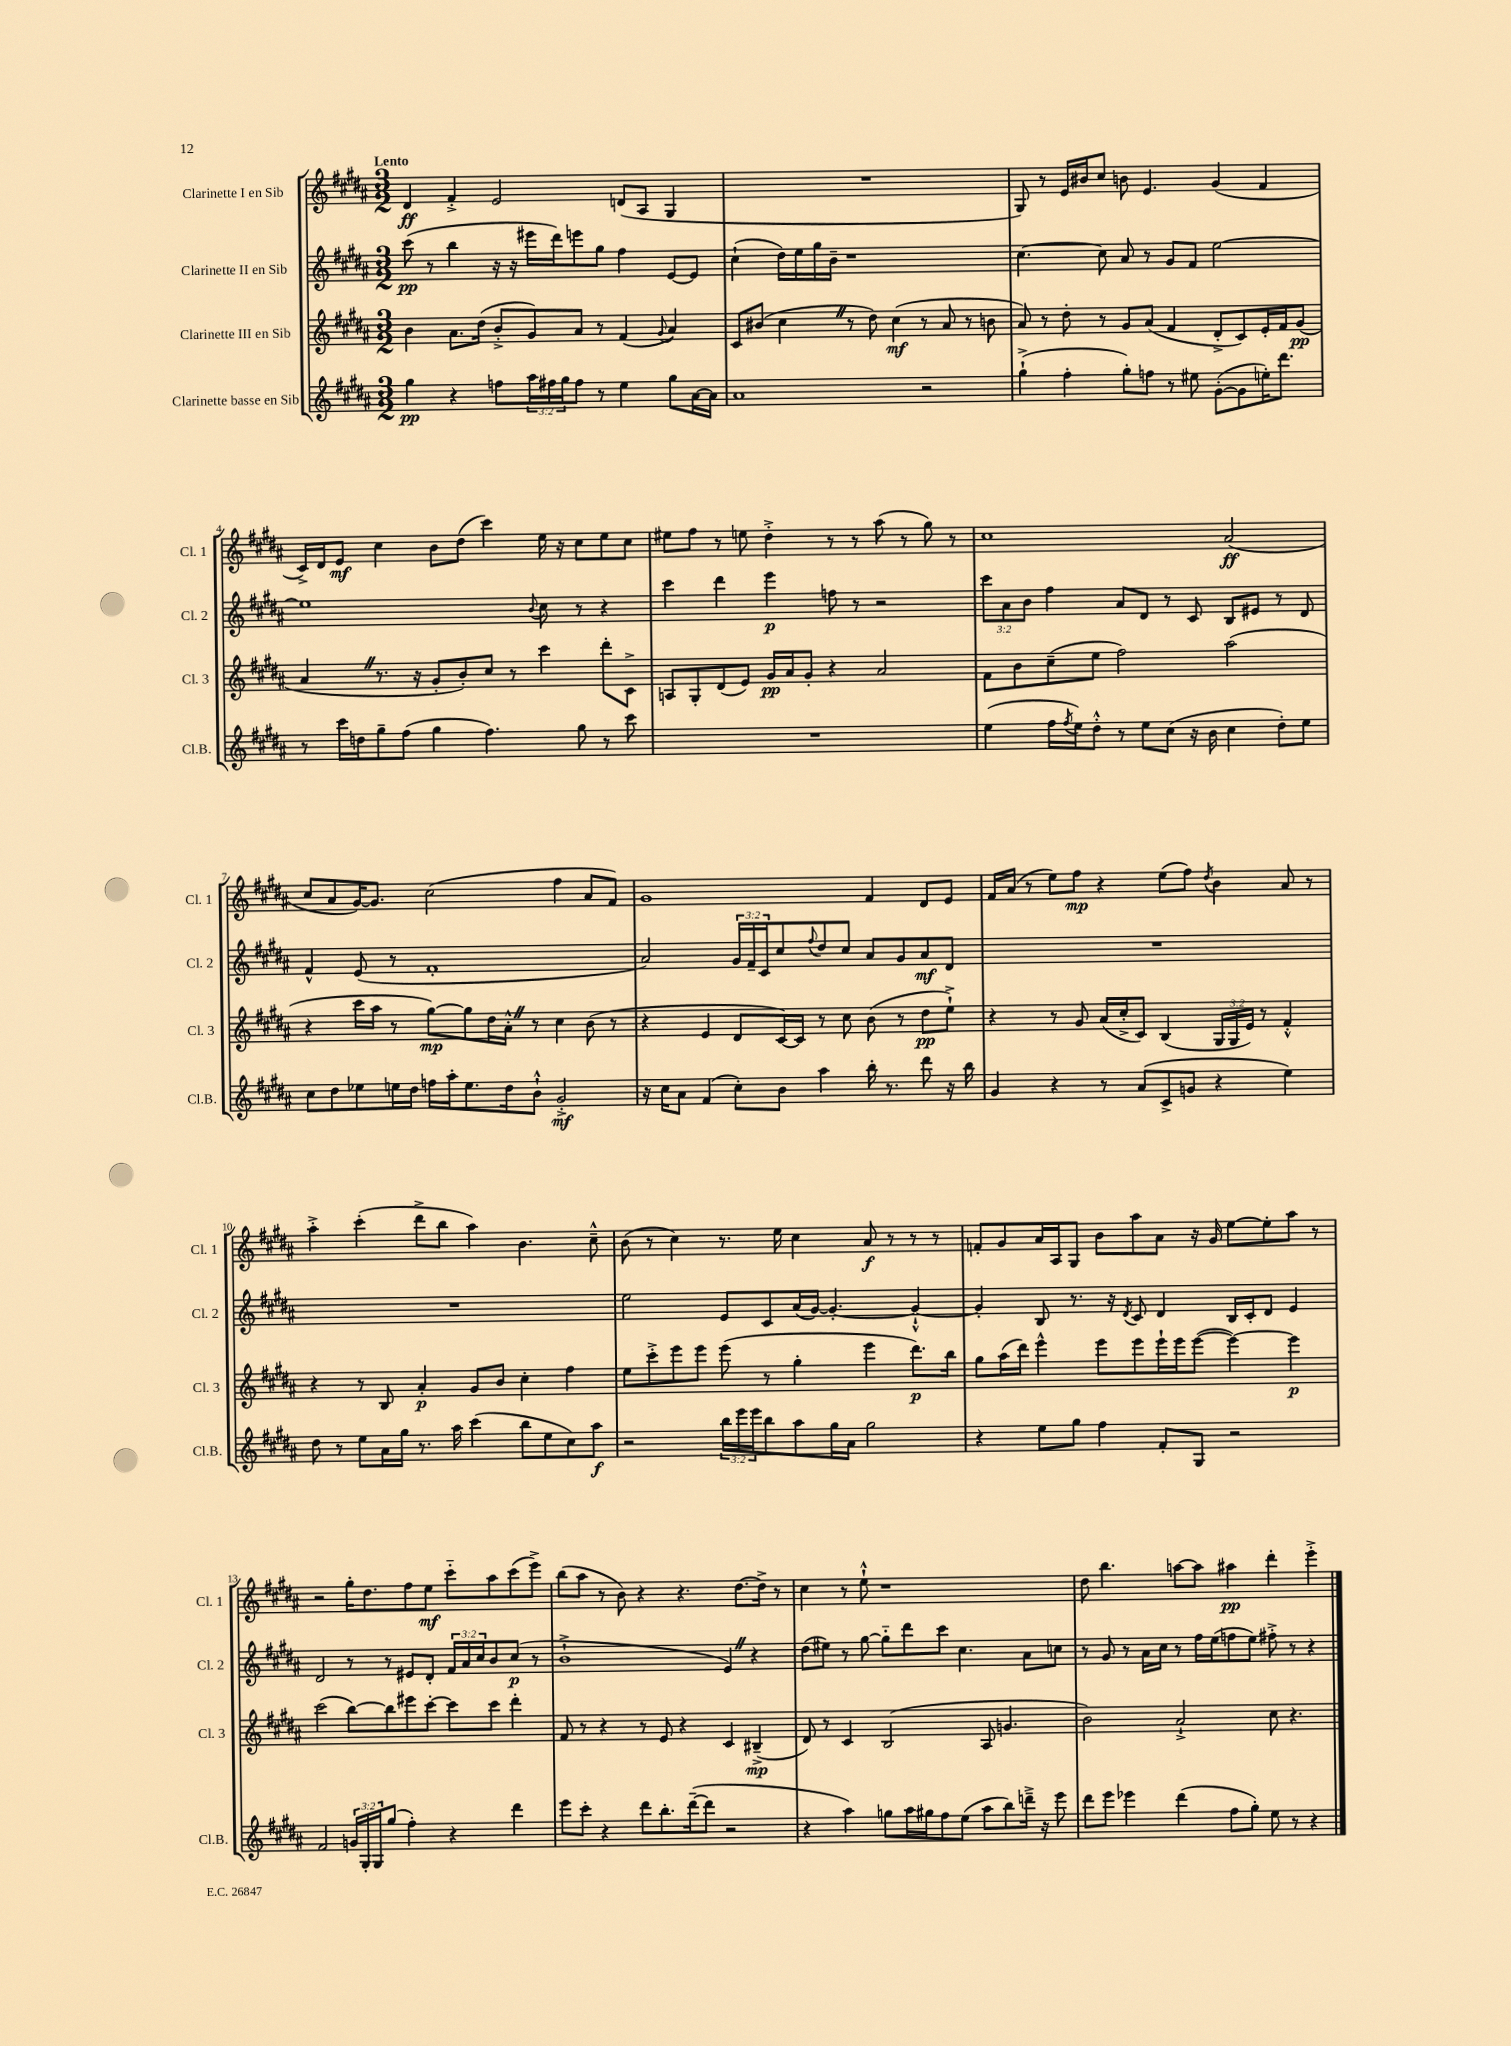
<<
\new StaffGroup <<
\new Staff = "s0" \with { instrumentName = "Clarinette I en Sib" shortInstrumentName = "Cl. 1" } {
    \clef treble \key b \major \numericTimeSignature \time 3/2 \tempo "Lento"
    dis'4\ff fis'4-.-> e'2 d'8( ais8 gis4 |
    R1. |
    gis8) r8 e'16 bis'16 cis''8 b'8 e'4. gis'4( fis'4 |
    cis'16->) dis'16 e'8\mf cis''4 b'8 dis''8( cis'''4) e''16 r16 cis''8 e''8 cis''8 |
    eis''8 fis''8 r8 e''8 dis''4-.-> r8 r8 ais''8( r8 gis''8) r8 |
    cis''1 ais'2\ff( |
    cis''8 ais'8 gis'16~) gis'8. cis''2( fis''4 ais'8 fis'8) |
    gis'1 fis'4 dis'8 e'8 |
    fis'16 ais'16( r8 e''8) fis''8\mp r4 e''8( fis''8) \acciaccatura { dis''8 } b'4 ais'8 r8 |
    ais''4-.-> cis'''4-.( dis'''8-> b''8 ais''4) b'4. cis''8---^ |
    b'8( r8 cis''4) r8. e''16 cis''4 ais'8\f r8 r8 r8 |
    f'8-. gis'8 ais'16 ais16 gis8 b'8 ais''8 ais'8 r16 gis'16 e''8~ e''8-. ais''8 r8 |
    r2 gis''16-. dis''8. fis''8 e''8\mf cis'''8-_ ais''8 cis'''8( e'''8->) |
    b''8( ais''8 r8 b'8) r4 r4. dis''8.~ dis''16-> r8 |
    cis''4 r8 e''8-!-^ r1 |
    dis''8 b''4. a''8~ a''8 ais''4\pp dis'''4-. e'''4-.-> \bar "|." |
}
\new Staff = "s1" \with { instrumentName = "Clarinette II en Sib" shortInstrumentName = "Cl. 2" } {
    \clef treble \key b \major \numericTimeSignature \time 3/2 \override Staff.TupletNumber.text = #tuplet-number::calc-fraction-text
    cis'''8\pp( r8 b''4 r16 r16 eis'''16 dis'''16) e'''8 gis''8 fis''4 e'8~ e'8 |
    cis''4-!( dis''16) e''16 gis''16 b'16-- r1 |
    cis''4.~ cis''8 ais'8 r8 gis'8 fis'8 e''2~ |
    e''1 \appoggiatura { b'8 } cis''8 r8 r4 |
    cis'''4 dis'''4 e'''4\p f''8 r8 r2 |
    \tuplet 3/2 { cis'''8 ais'8 b'8 } fis''4 ais'8 dis'8 r8 cis'8 b8 eis'8 r8 dis'8 |
    fis'4-^ e'8( r8 fis'1-. |
    ais'2) \tuplet 3/2 { gis'16 fis'16-- cis'16 } cis''8 \appoggiatura { fis''8 } dis''8 cis''8 ais'8 gis'8 ais'8\mf dis'8 |
    R1. |
    R1. |
    e''2 e'8 cis'8 ais'16( gis'16~) gis'4.~-. gis'4~-!-^ |
    gis'4-. b8 r8. r16 \acciaccatura { dis'8 } cis'8 dis'4 b16 cis'16-. dis'8 e'4 |
    dis'2 r8 r8 eis'8 dis'8-. \tuplet 3/2 { fis'16 ais'16 cis''16 } b'8 cis''8\p( r8 |
    b'1-!-> e'4) \once \override BreathingSign.text = \markup { \musicglyph "scripts.caesura.straight" } \breathe r4 |
    dis''8( eis''8) r8 gis''8~ gis''8-_ dis'''8 cis'''8 cis''4. ais'8 c''8 |
    r8 gis'8 r8 ais'16 cis''16 r8 fis''16 e''16( f''8 e''8) fis''8-.-> r8 r4 \bar "|." |
}
\new Staff = "s2" \with { instrumentName = "Clarinette III en Sib" shortInstrumentName = "Cl. 3" } {
    \clef treble \key b \major \numericTimeSignature \time 3/2 \override Staff.TupletNumber.text = #tuplet-number::calc-fraction-text
    b'4 ais'8. dis''16( b'8-.-> gis'8) ais'8 r8 fis'4( \appoggiatura { gis'8 } ais'4) |
    cis'8 bis'8( cis''4 \once \override BreathingSign.text = \markup { \musicglyph "scripts.caesura.straight" } \breathe r8 dis''8) cis''4\mf( r8 ais'8 r8 b'8 |
    ais'8) r8 dis''8-. r8 gis'8 ais'8( fis'4 dis'8-.-> cis'8) e'16-. fis'16 gis'8\pp( |
    ais'4 \once \override BreathingSign.text = \markup { \musicglyph "scripts.caesura.straight" } \breathe r8. r16 gis'8-. b'8-.) cis''8 r8 cis'''4 dis'''8-. cis'8-> |
    a8 gis8-. dis'8( e'8) gis'16\pp ais'16 gis'8-. r4 ais'2 |
    fis'8 b'8 cis''8--( e''8 fis''2) ais''2( |
    r4 cis'''16 ais''16 r8 gis''8~\mp) gis''8 dis''16 ais'16-.-^ \once \override BreathingSign.text = \markup { \musicglyph "scripts.caesura.straight" } \breathe r8 cis''4 b'8( r8 |
    r4 e'4 dis'8 cis'16~) cis'16 r8 cis''8 b'8( r8 dis''8\pp e''8-!->) |
    r4 r8 gis'8 ais'16( cis''16-.-> cis'8) b4( \tuplet 3/2 { gis16 gis16 e'16) } r8 fis'4-.-^ |
    r4 r8 b8 ais'4-.\p gis'8 b'8 cis''4-. fis''4 |
    e''8 cis'''8-.-> e'''8 e'''8 e'''8( r8 gis''4-. e'''4 dis'''8.\p) b''16 |
    gis''8 ais''16( dis'''16) e'''4-^ e'''8 e'''8 e'''16-! e'''16 e'''8~( e'''4~) e'''4\p |
    cis'''2( b''8~) b''8 eis'''8 cis'''8~-. cis'''8 cis'''8 dis'''4-. |
    fis'8 r8 r4 r8 e'8 r4 cis'4 bis4--->\mp( |
    dis'8) r8 cis'4 b2( ais8 g'4. |
    b'2) ais'2-!-> cis''8 r4. \bar "|." |
}
\new Staff = "s3" \with { instrumentName = "Clarinette basse en Sib" shortInstrumentName = "Cl.B." } {
    \clef treble \key b \major \numericTimeSignature \time 3/2 \override Staff.TupletNumber.text = #tuplet-number::calc-fraction-text
    gis''4\pp r4 f''8 \tuplet 3/2 { ais''16 fis''16 gis''16 } fis''8 r8 e''4 gis''8 ais'16~ ais'16 |
    ais'1 r2 |
    gis''4-!->( fis''4-. gis''8-.) f''8 r8 eis''8 gis'8~-.( gis'8 e''16-.) dis'''8. |
    r8 cis'''16 d''16 gis''8-- fis''8( gis''4 fis''4.) gis''8 r8 cis'''8 |
    R1. |
    e''4( fis''16 \acciaccatura { fis''8 } e''16) dis''8-.-^ r8 e''8 cis''8( r16 b'16 cis''4 dis''8-.) e''8 |
    cis''8 dis''8 ees''8 e''16 dis''16 f''16 ais''16-. e''8. dis''16 b'8-!-^ gis'2-.->\mf |
    r16 cis''16 ais'8 fis'4( cis''8-.) b'8 ais''4 b''16-. r8. dis'''8 r16 b''16 |
    gis'4 r4 r8 ais'8( cis'8-> g'8 r4 e''4) |
    dis''8 r8 e''8 ais'16 gis''16 r8. ais''16 cis'''4( b''8 e''8 cis''8) ais''8\f |
    r2 \tuplet 3/2 { b''16 e'''16 e'''16 } b''8 ais''8 gis''16 ais'16 gis''2 |
    r4 e''8 gis''8 fis''4 fis'8-. gis8 r2 |
    fis'2 \tuplet 3/2 { g'16 gis16-. gis16 } gis''8( fis''4-.) r4 dis'''4 |
    e'''8 cis'''8-. r4 dis'''8 b''8.-. dis'''16~--( dis'''8 r2 |
    r4 ais''4) g''8 ais''16 gis''16 fis''8 e''8( ais''8 b''8) d'''16---> r16 e'''8 |
    dis'''8 e'''8 ees'''4 dis'''4( fis''8 gis''8-.) e''8 r8 r4 \bar "|." |
}
>>
>>
